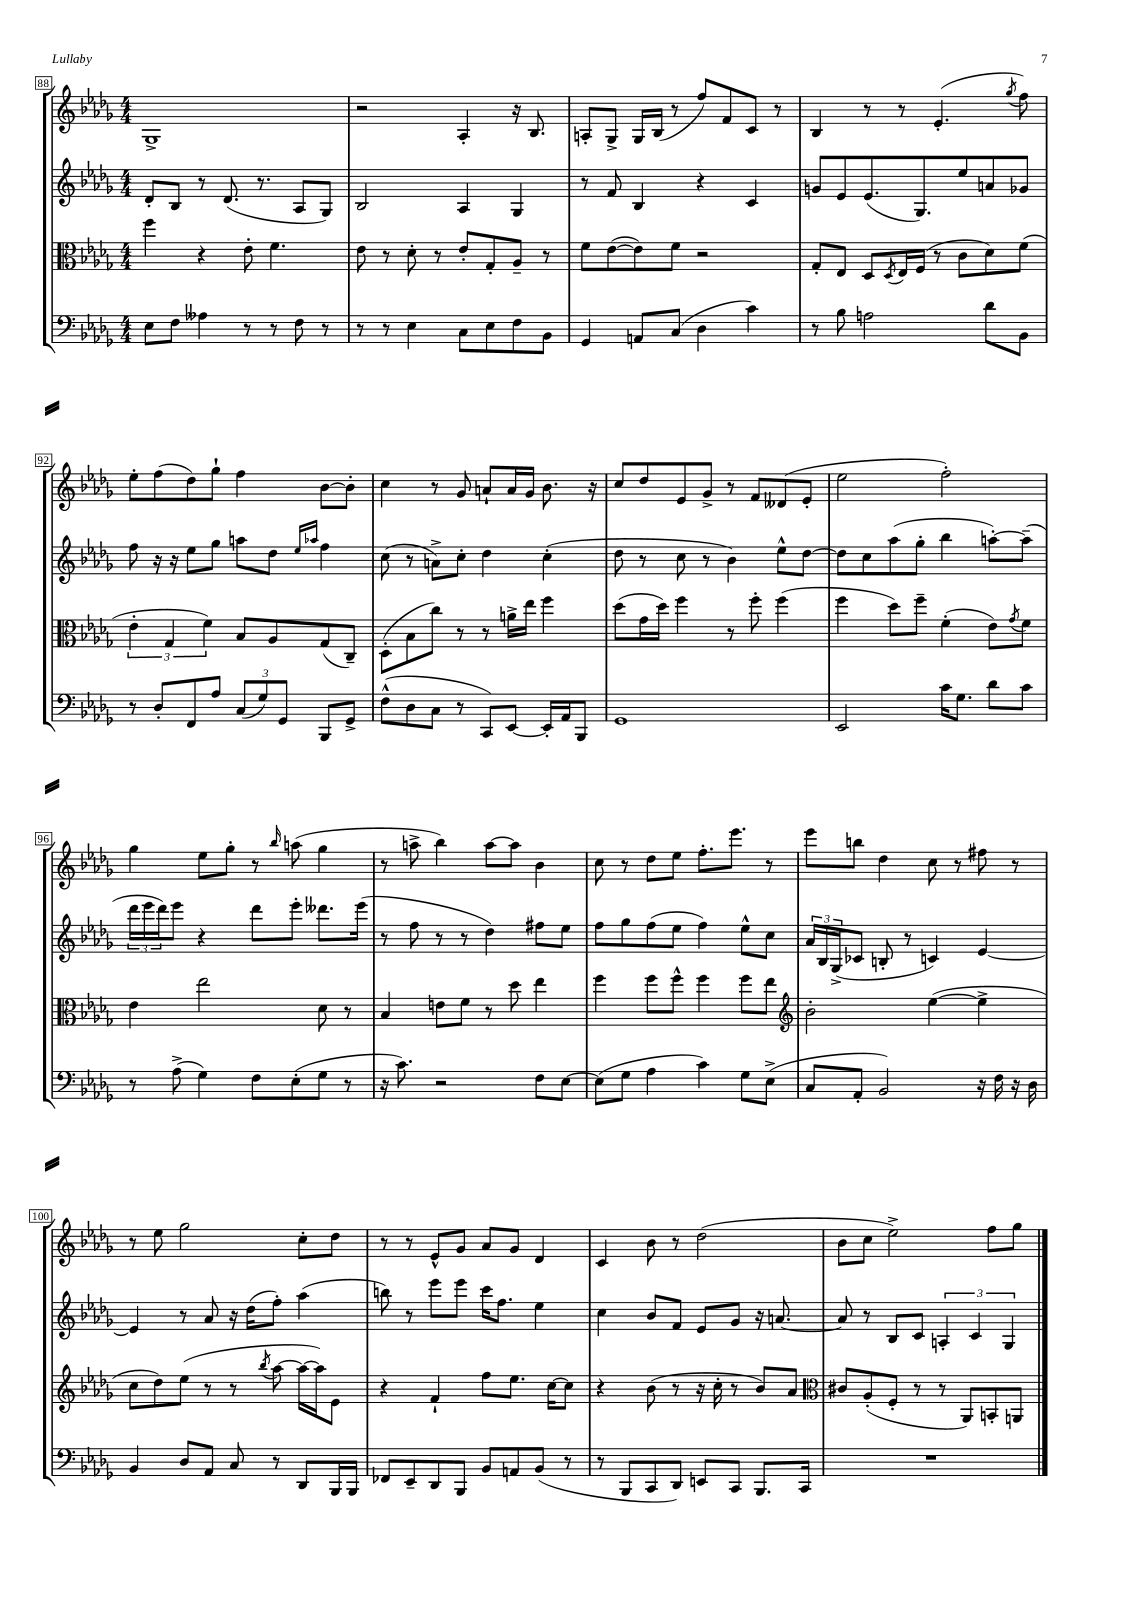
<<
\new StaffGroup <<
\new Staff = "s0" {
    \clef treble \key des \major \numericTimeSignature \time 4/4
    ges1-> |
    r2 aes4-. r16 bes8. |
    a8-. ges8-> ges16 bes16( r8 f''8) f'8 c'8 r8 |
    bes4 r8 r8 ees'4.-.( \acciaccatura { ges''8 } f''8) |
    ees''8-. f''8( des''8) ges''8-! f''4 bes'8~ bes'8-. |
    c''4 r8 ges'8 a'8-! a'16 ges'16 bes'8. r16 |
    c''8 des''8 ees'8 ges'8-> r8 f'8 deses'8( ees'8-. |
    ees''2 f''2-.) |
    ges''4 ees''8 ges''8-. r8 \grace { bes''16 } a''8( ges''4 |
    r8 a''8-> bes''4) a''8~ a''8 bes'4 |
    c''8 r8 des''8 ees''8 f''8.-. ees'''8. r8 |
    ees'''8 b''8 des''4 c''8 r8 fis''8 r8 |
    r8 ees''8 ges''2 c''8-. des''8 |
    r8 r8 ees'8-^ ges'8 aes'8 ges'8 des'4 |
    c'4 bes'8 r8 des''2( |
    bes'8 c''8 ees''2->) f''8 ges''8 \bar "|." |
}
\new Staff = "s1" {
    \clef treble \key des \major \numericTimeSignature \time 4/4
    des'8-. bes8 r8 des'8.( r8. aes8 ges8) |
    bes2 aes4 ges4 |
    r8 f'8 bes4 r4 c'4 |
    g'8 ees'8 ees'8.( ges8.) ees''8 a'8 ges'8 |
    f''8 r16 r16 ees''8 ges''8 a''8 des''8 \grace { ees''16 aes''16 } f''4 |
    c''8( r8 a'8->) c''8-. des''4 c''4-.( |
    des''8 r8 c''8 r8 bes'4) ees''8-^ des''8~ |
    des''8 c''8 aes''8( ges''8-. bes''4 a''8~-.) a''8--( |
    \tuplet 3/2 { des'''16 ees'''16 des'''16) } ees'''8 r4 des'''8 ees'''8-. deses'''8. ees'''16( |
    r8 f''8 r8 r8 des''4) fis''8 ees''8 |
    f''8 ges''8 f''8( ees''8 f''4) ees''8-^ c''8 |
    \tuplet 3/2 { aes'16 bes16 ges16->( } ces'8 b8-. r8 c'4) ees'4~ |
    ees'4 r8 aes'8 r16 des''16( f''8-.) aes''4( |
    b''8) r8 ees'''8 ees'''8 c'''16 f''8. ees''4 |
    c''4 bes'8 f'8 ees'8 ges'8 r16 a'8.~ |
    a'8 r8 bes8 c'8 \tuplet 3/2 { a4-. c'4 ges4 } \bar "|." |
}
\new Staff = "s2" {
    \clef alto \key des \major \numericTimeSignature \time 4/4
    f''4 r4 ees'8-. f'4. |
    ees'8 r8 des'8-. r8 ees'8-. ges8-. aes8-- r8 |
    f'8 ees'8~( ees'8) f'8 r2 |
    ges8-. ees8 des8 \acciaccatura { des8 } ees16 f16( r8 c'8 des'8) f'8( |
    \tuplet 3/2 { ees'4-. ges4 f'4) } bes8 aes8 ges8( c8--) |
    des8-.( bes8 c''8) r8 r8 a'16-> ees''16 f''4 |
    des''8( ges'16 des''16) f''4 r8 f''8-. f''4( |
    f''4 des''8) f''8-- f'4-.( ees'8) \acciaccatura { ges'8 } f'8 |
    ees'4 ees''2 des'8 r8 |
    bes4 e'8 f'8 r8 des''8 ees''4 |
    f''4 f''8 f''8-^ f''4 f''8 ees''8 |
    \clef treble bes'2-. ees''4~( ees''4-> |
    c''8 des''8) ees''8( r8 r8 \acciaccatura { bes''8 } aes''8~ aes''16~ aes''16) ees'8 |
    r4 f'4-! f''8 ees''8. c''16~ c''8 |
    r4 bes'8( r8 r16 c''16-. r8 bes'8) aes'8 |
    \clef alto cis'8 aes8-.( f8-. r8 r8 aes,8) b,8-. a,8 \bar "|." |
}
\new Staff = "s3" {
    \clef bass \key des \major \numericTimeSignature \time 4/4
    ees8 f8 aeses4 r8 r8 f8 r8 |
    r8 r8 ees4 c8 ees8 f8 bes,8 |
    ges,4 a,8 c8( des4 c'4) |
    r8 bes8 a2 des'8 bes,8 |
    r8 des8-. f,8 aes8 \tuplet 3/2 { c8( ges8) ges,8 } bes,,8 ges,8-> |
    f8-^( des8 c8 r8 c,8) ees,8~ ees,16-. aes,16 bes,,8 |
    ges,1 |
    ees,2 c'16 ges8. des'8 c'8 |
    r8 aes8->( ges4) f8 ees8-.( ges8 r8 |
    r16 c'8.) r2 f8 ees8~ |
    ees8( ges8 aes4 c'4) ges8 ees8->( |
    c8 aes,8-. bes,2) r16 f16 r16 des16 |
    bes,4 des8 aes,8 c8 r8 des,8 bes,,16 bes,,16 |
    fes,8 ees,8-- des,8 bes,,8 bes,8 a,8 bes,8( r8 |
    r8 bes,,8 c,8 des,8) e,8 c,8 bes,,8. c,16 |
    R1 \bar "|." |
}
>>
>>
\layout { \context { \Score currentBarNumber = #88 \override BarNumber.stencil = #(make-stencil-boxer 0.1 0.3 ly:text-interface::print) } }
